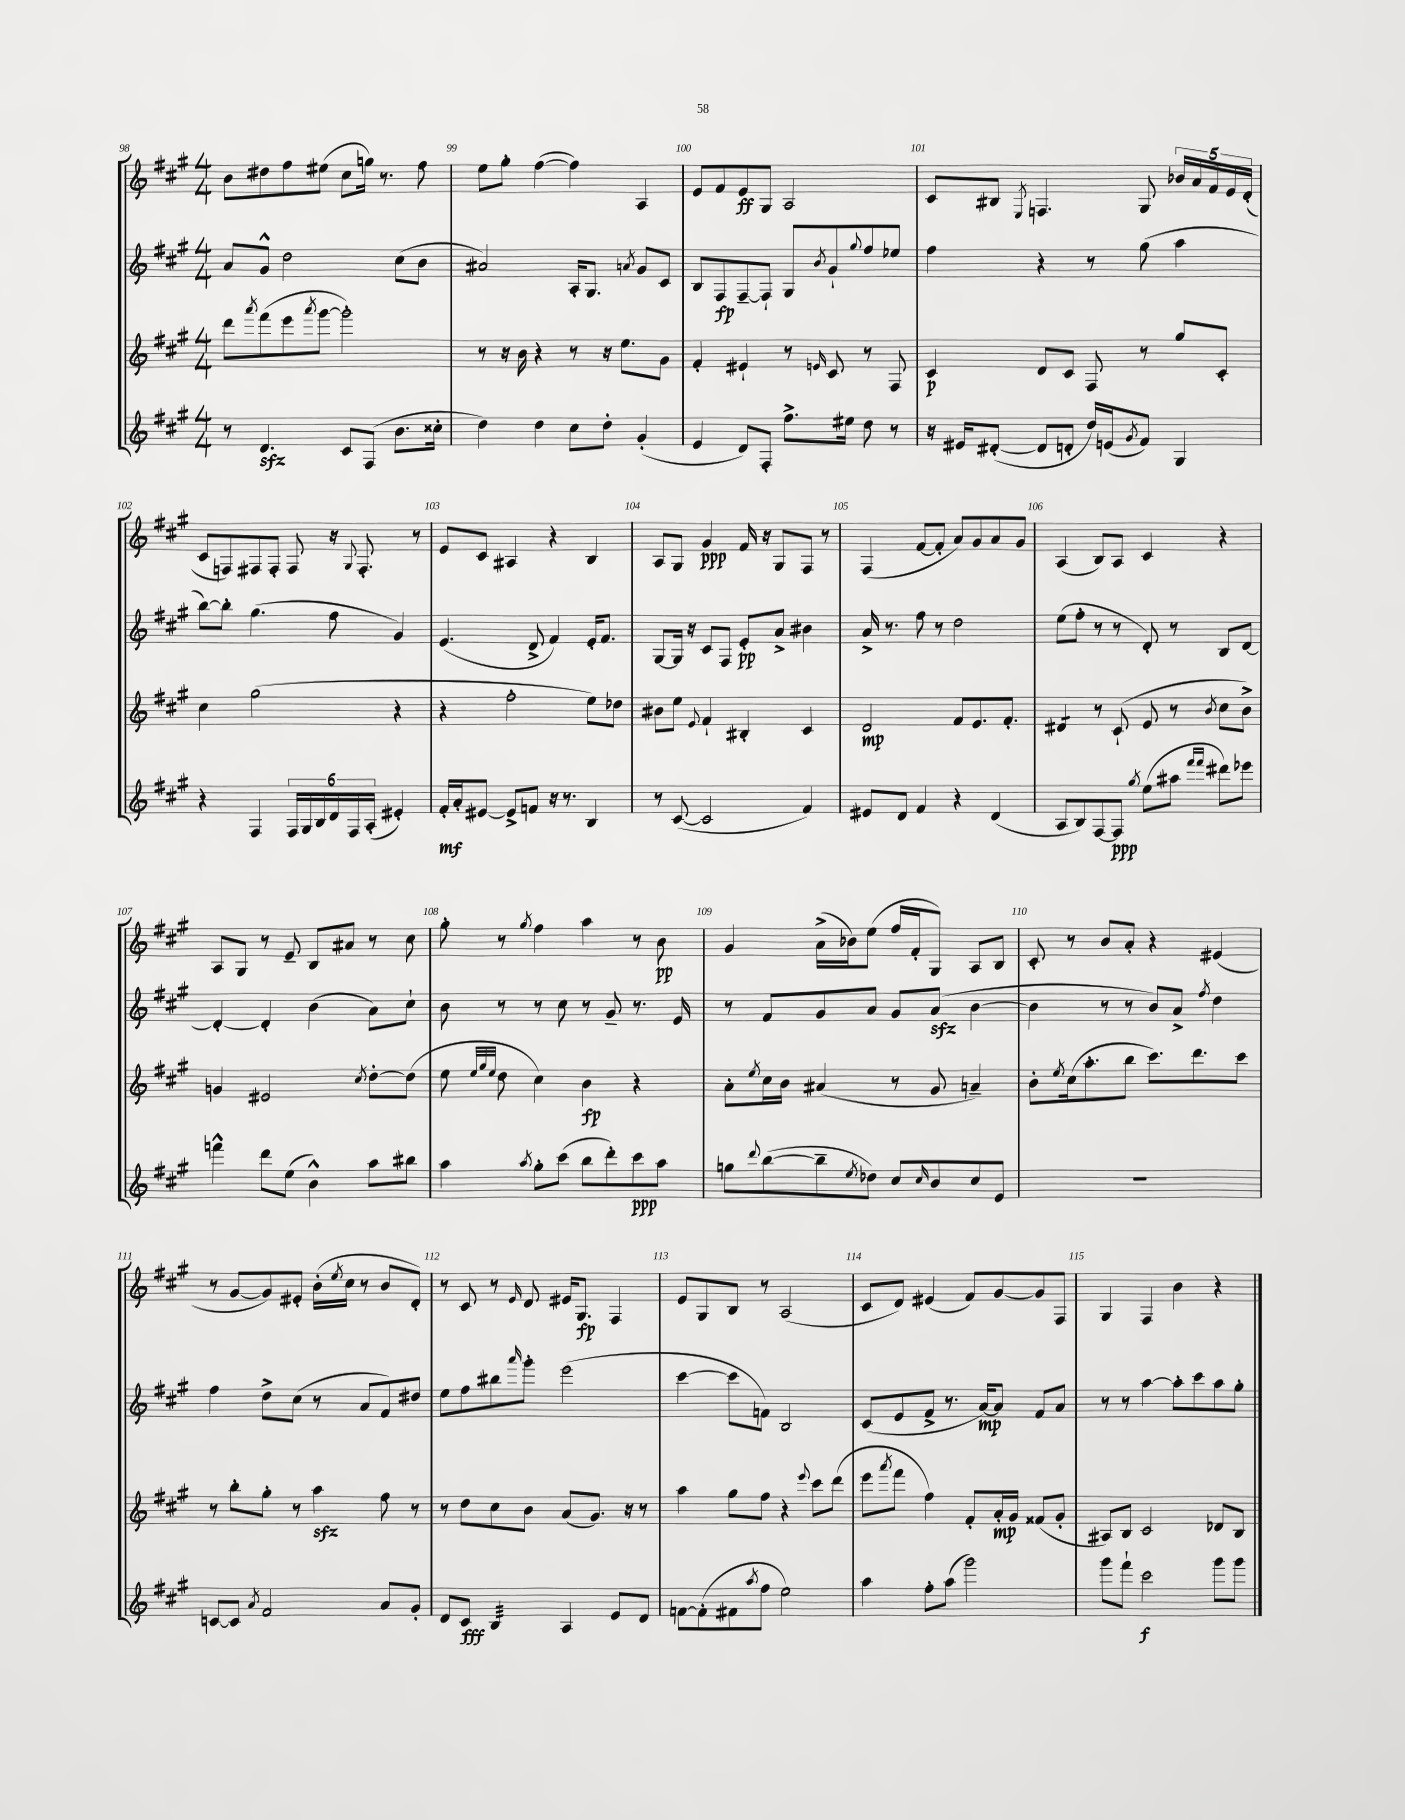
<<
\new StaffGroup <<
\new Staff = "s0" {
    \clef treble \key a \major \numericTimeSignature \time 4/4
    b'8 dis''8 fis''8 eis''8( cis''8 g''16) r8. fis''8 |
    e''8 gis''8-. fis''4~( fis''4) a4 |
    e'8 fis'8 e'8\ff gis8 a2 |
    cis'8 bis8 \acciaccatura { e8 } f4. gis8 \tuplet 5/4 { bes'16 a'16 fis'16 e'16 d'16-.( } |
    cis'8 f8) fis8 fis8-. fis8 r16 \appoggiatura { gis8 } fis8.-. r8 |
    e'8 cis'8 ais4 r4 b4 |
    a8 gis8 gis'4\ppp fis'16 r16 gis8 fis8 r8 |
    fis4( fis'8~ fis'8-. a'8) gis'8 a'8 gis'8 |
    a4( b8) a8 cis'4 r4 |
    a8 gis8 r8 e'8-- b8 ais'8 r8 cis''8 |
    gis''8-. r8 \acciaccatura { gis''8 } fis''4 a''4 r8 b'8\pp |
    gis'4 a'16->( bes'16) e''8( fis''16 fis'16-. gis8) a8 b8 |
    cis'8-. r8 b'8 a'8-. r4 eis'4( |
    r8 gis'8~ gis'8) eis'8-. b'16-.( \acciaccatura { e''8 } cis''16 r8 b'8 d'8-.) |
    r8 cis'8 r8 \grace { e'16 } d'8 eis'16 gis8.\fp fis4 |
    e'8 gis8 b8 r8 a2( |
    cis'8 d'8) eis'4( fis'8) gis'8~ gis'8 fis8 |
    gis4 fis4 b'4 r4 \bar "|." |
}
\new Staff = "s1" {
    \clef treble \key a \major \numericTimeSignature \time 4/4
    a'8 gis'8-^ d''2 cis''8( b'8 |
    ais'2) a16-. gis8. \acciaccatura { a'8 } gis'8 cis'8 |
    b8 fis8\fp fis8~-- fis8-! gis8 \acciaccatura { b'8 } gis'8-! \appoggiatura { gis''8 } fis''8 ees''8 |
    fis''4 r4 r8 gis''8( a''4 |
    b''8~) b''8-. gis''4.( fis''8 gis'4) |
    e'4.( d'8-> fis'4) e'16-. fis'8. |
    gis8~ gis16 r16 cis'8 fis8 e'8-.\pp a'8-> bis'4 |
    a'16-> r8. fis''8 r8 d''2 |
    e''8( fis''8-. r8 r8 d'8-.) r8 b8 d'8~ |
    d'4~-. d'4-. b'4( a'8) cis''8-! |
    b'8 r8 r8 cis''8 r8 gis'8-- r8. e'16 |
    r8 fis'8 gis'8 a'8 gis'8 a'8\sfz( b'4~ |
    b'4 r8 r8 b'8) a'8-> \acciaccatura { fis''8 } d''4 |
    fis''4 d''8-> cis''8( r8 a'8 fis'8) dis''8 |
    e''8 fis''8 bis''8 \grace { a'''16 } gis'''8-. e'''2( |
    cis'''4~ cis'''8 f'8) b2 |
    cis'8( e'8 fis'8-> r8. a'16~\mp) a'8 fis'8 a'8 |
    r8 r8 a''4~ a''8-. cis'''8 a''8 gis''8-. \bar "|." |
}
\new Staff = "s2" {
    \clef treble \key a \major \numericTimeSignature \time 4/4
    d'''8 \acciaccatura { a'''8 } fis'''8( e'''8 \acciaccatura { a'''8 } gis'''8~ gis'''2-.) |
    r8 r16 b'16 r4 r8 r16 e''8. gis'8 |
    fis'4-. eis'4-! r8 \grace { e'16 } cis'8 r8 fis8 |
    cis'4\p d'8 cis'8 fis8 r8 gis''8 cis'8-. |
    cis''4 gis''2( r4 |
    r4 fis''2-. e''8) des''8 |
    bis'8 e''8 \appoggiatura { e'8 } fis'4-! bis4-. cis'4 |
    d'2\mp fis'8 e'8. fis'8.-. |
    dis'4:8 r8 cis'8-!( e'8 r8 \acciaccatura { b'8 } cis''8 b'8->) |
    g'4 eis'2 \acciaccatura { cis''8 } d''8~-. d''8( |
    e''8 \grace { e''32 gis''32 e''32 } d''8 cis''4) b'4\fp r4 |
    a'8-. \acciaccatura { e''8 } cis''16 b'16 ais'4( r8 gis'8 a'4--) |
    b'8-. \acciaccatura { e''8 } cis''16( a''8.-. b''8 cis'''8.) d'''8. cis'''8 |
    r8 b''8-. gis''8-. r8 a''4\sfz fis''8 r8 |
    r8 d''8 cis''8 b'8 a'8( gis'8.) r16 r8 |
    a''4 gis''8 fis''8 r4 \appoggiatura { e'''8 } cis'''8 d'''8( |
    e'''8 \acciaccatura { a'''8 } fis'''8 fis''4) fis'8-. a'16-.\mp gis'16 fisis'8( gis'8-. |
    ais8) b8 cis'2 des'8 b8 \bar "|." |
}
\new Staff = "s3" {
    \clef treble \key a \major \numericTimeSignature \time 4/4
    r8 d'4.\sfz cis'8 fis8( b'8. cisis''16-. |
    d''4) d''4 cis''8 d''8-. gis'4-.( |
    e'4 d'8) fis8-. fis''8.-> eis''16 d''8 r8 |
    r16 eis'16 dis'8~-.( dis'8 d'8-. d''16) e'16( \acciaccatura { gis'8 } fis'8) gis4 |
    r4 fis4 \tuplet 6/4 { fis16 gis16 b16 d'16 fis16 a16-.( } eis'4-.) |
    fis'16-.\mf a'16-. eis'8~ eis'8-> f'8 r16 r8. b4 |
    r8 cis'8~( cis'2 fis'4) |
    eis'8 d'8 fis'4 r4 d'4( |
    a8 b8) fis8~ fis8\ppp \acciaccatura { gis''8 } e''8( ais''8 \grace { fis'''16 fis'''16 } dis'''8) ees'''8 |
    f'''4-^ d'''8 e''8( b'4-^) a''8 bis''8 |
    a''4 \acciaccatura { a''8 } gis''8-. cis'''8( b''8 d'''8-.) cis'''8\ppp a''8 |
    g''8 \appoggiatura { d'''8 } b''8~( b''8-- \acciaccatura { e''8 } des''8) cis''8 \grace { cis''16 } b'8 cis''8 e'8 |
    R1 |
    c'8~ c'8 \acciaccatura { a'8 } fis'2 a'8 gis'8-. |
    d'8 cis'8\fff b4:32 a4 e'8 d'8 |
    f'8~ f'8-.( fis'8 \acciaccatura { a''8 } fis''8 e''2) |
    a''4 fis''8-. a''8( gis'''2) |
    gis'''8 fis'''8-! cis'''2\f gis'''8 gis'''8 \bar "|." |
}
>>
>>
\layout { \context { \Score currentBarNumber = #98 \override BarNumber.break-visibility = ##(#f #t #t) barNumberVisibility = #all-bar-numbers-visible } }
